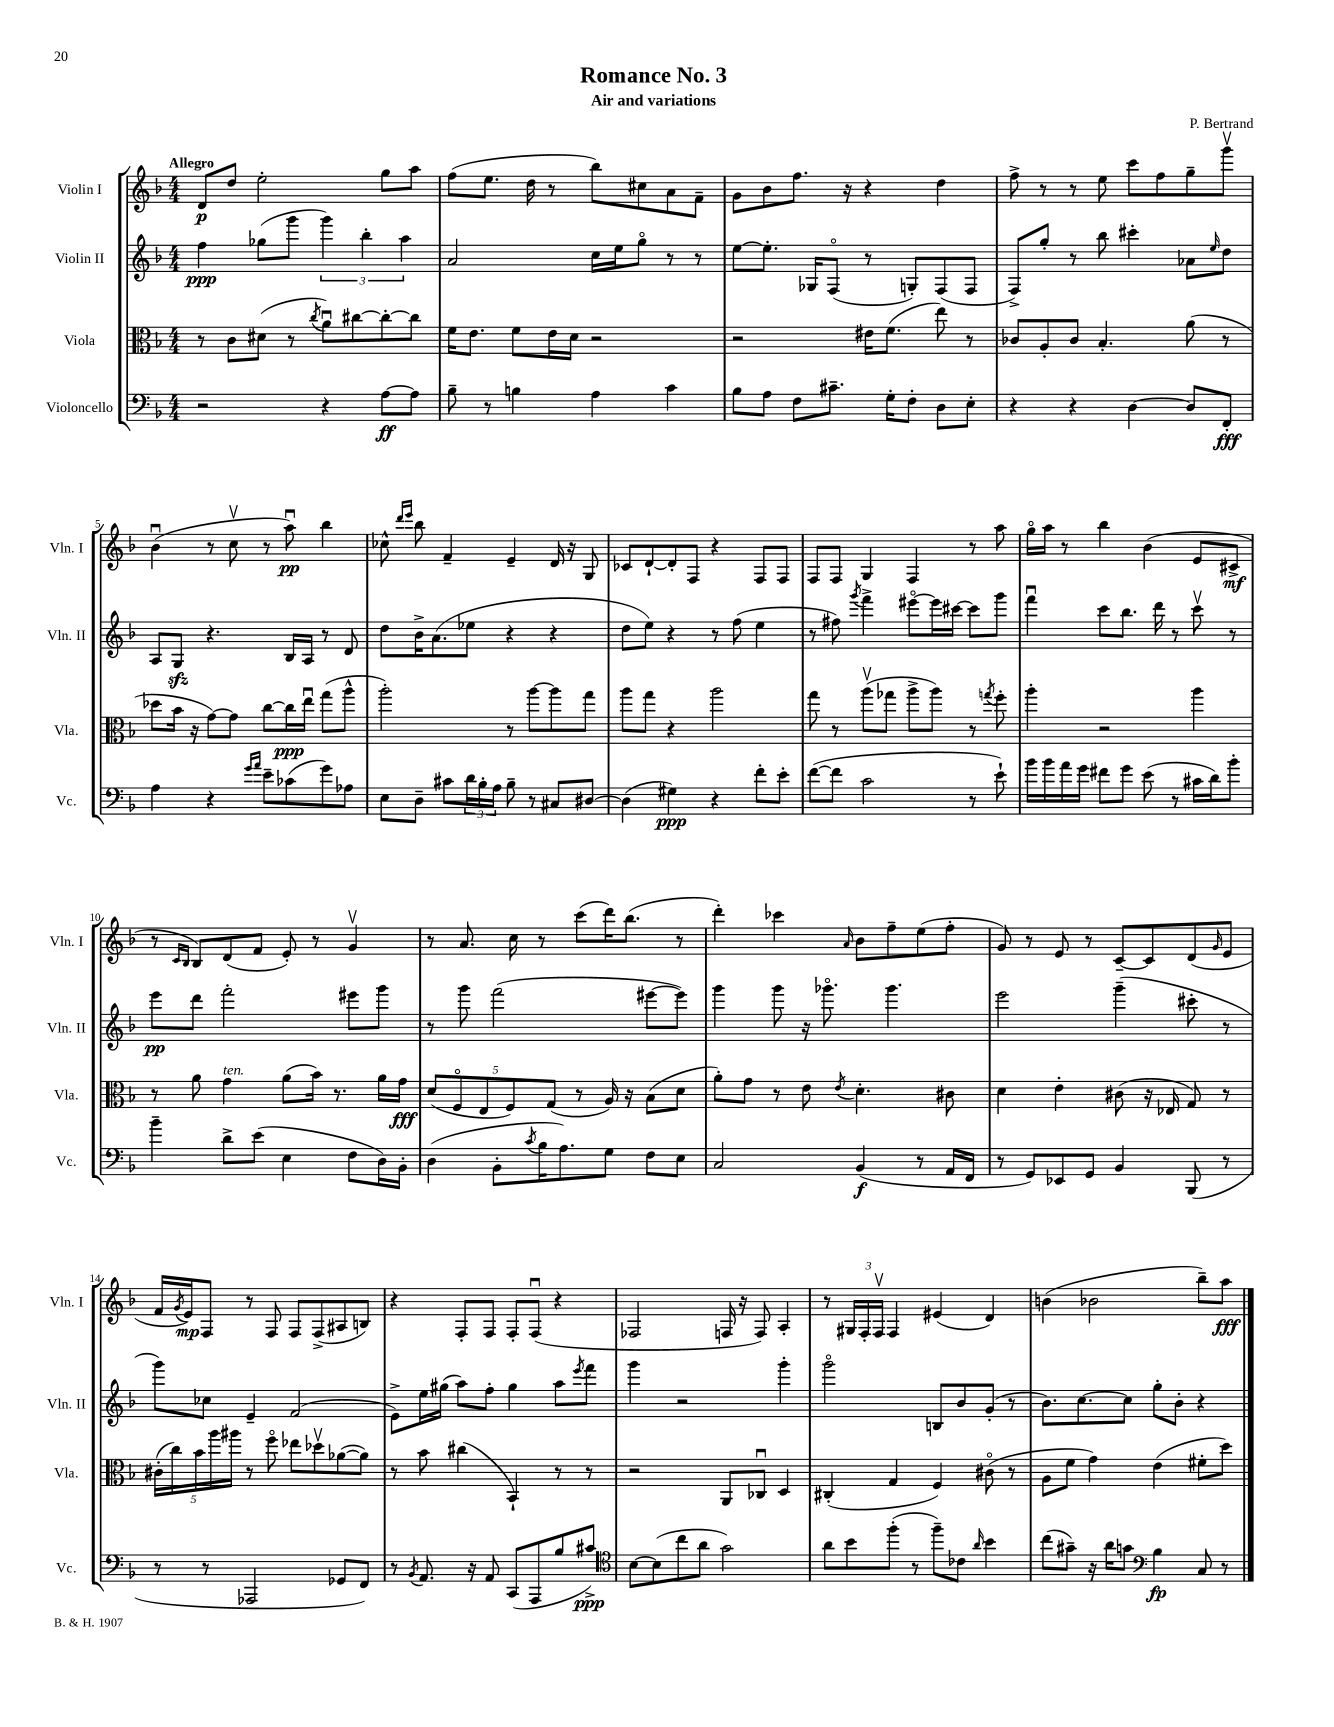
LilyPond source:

\header { title = "Romance No. 3" composer = "P. Bertrand" subtitle = "Air and variations" }
<<
\new StaffGroup <<
\new Staff = "s0" \with { instrumentName = "Violin I" shortInstrumentName = "Vln. I" } {
    \clef treble \key f \major \numericTimeSignature \time 4/4 \tempo "Allegro"
    d'8\p d''8 e''2-. g''8 a''8 |
    f''8( e''8. d''16 r8 bes''8) cis''8 a'8 f'8-- |
    g'8 bes'8 f''8. r16 r4 d''4 |
    f''8-> r8 r8 e''8 c'''8 f''8 g''8-- g'''8\upbow |
    bes'4\downbow( r8 c''8\upbow r8 a''8\downbow\pp) bes''4 |
    ces''8-^ \grace { d'''16 e'''16 } bes''8 f'4-- e'4-- d'16 r16 g8 |
    ces'8 d'8~-! d'8-. f8 r4 f8 f8 |
    f8 f8 g4 f4 r8 a''8 |
    g''16\flageolet a''16 r8 bes''4 bes'4( e'8 cis'8->\mf |
    r8 \grace { c'16 bes16 } bes8) d'8( f'8 e'8-.) r8 g'4\upbow |
    r8 a'8. c''16 r8 c'''8( d'''16) bes''8.( r8 |
    d'''4-.) ces'''4 \grace { a'16 } bes'8 f''8-- e''8( f''8-. |
    g'8) r8 e'8 r8 c'8~-- c'8 d'8( \grace { g'16 } e'8 |
    f'16 \acciaccatura { g'8 } e'16\mp) f8 r8 f8 f8 f8->( ais8 b8) |
    r4 f8-. f8 f8-. f8\downbow( r4 |
    fes2 f16 r16 f8) a4-. |
    r8 \tuplet 3/2 { gis16 f16-. f16\upbow } f4 eis'4( d'4) |
    b'4( bes'2 bes''8--) a''8\fff \bar "|." |
}
\new Staff = "s1" \with { instrumentName = "Violin II" shortInstrumentName = "Vln. II" } {
    \clef treble \key f \major \numericTimeSignature \time 4/4
    f''4\ppp ges''8( g'''8 \tuplet 3/2 { g'''4) bes''4-. a''4 } |
    a'2 c''16 e''16 g''8\flageolet r8 r8 |
    e''8~ e''8.-. ges16 f8\flageolet( r8 g8-.) f8( f8 |
    f8->) g''8-. r8 bes''8 cis'''4-. aes'8 \grace { e''16 } d''8 |
    a8 g8\sfz r4. bes16 a16 r8 d'8 |
    d''8 bes'16-> a'8.( ees''8 r4 r4 |
    d''8 e''8) r4 r8 f''8( e''4 |
    r8 fis''8) \acciaccatura { g'''8 } f'''4-> eis'''8~\flageolet eis'''16 cis'''16~ cis'''8 g'''8 |
    f'''4\downbow c'''8 bes''8. d'''16 r8 c'''8\upbow r8 |
    e'''8\pp d'''8 f'''2-. eis'''8 g'''8 |
    r8 g'''8 f'''2( eis'''8~ eis'''8) |
    g'''4 g'''8 r16 ges'''8.\flageolet ges'''4. |
    e'''2 g'''4--( cis'''8-. r8 |
    g'''8) ces''8 e'4-- f'2( |
    e'8->) e''16 gis''16( a''8) f''8-. gis''4 a''8 \acciaccatura { e'''8 } f'''8 |
    g'''4 r2 g'''4-. |
    g'''2\flageolet b8 bes'8 g'8-.( r8 |
    bes'8.) c''8.~ c''8 g''8-. bes'8-. r4 \bar "|." |
}
\new Staff = "s2" \with { instrumentName = "Viola" shortInstrumentName = "Vla." } {
    \clef alto \key f \major \numericTimeSignature \time 4/4
    r8 c'8 dis'8( r8 \acciaccatura { c''8 } a'8\downbow) cis''8~ cis''8~-. cis''8 |
    f'16 e'8. f'8 e'16 d'16 r2 |
    r2 eis'16 f'8.( e''8) r8 |
    ces'8 a8-. ces'8 bes4.-. a'8( r8 |
    des''8 bes'16 r16 g'8~) g'8 c''8~ c''16\ppp e''16\downbow g''8( a''8-^ |
    a''2-.) r8 a''8~ a''8 g''8 |
    a''8 g''8 r4 a''2 |
    g''8 r8 a''8\upbow( ges''8 a''8-> a''8) r8 \acciaccatura { g''8 } f''8-. |
    a''4-. r2 a''4 |
    r8 a'8 g'4^\markup { \italic "ten." } a'8( bes'16) r8. a'16 g'16\fff |
    \tuplet 5/4 { d'8( f8\flageolet e8 f8) g8( } r8 a16) r16 bes8( d'8 |
    a'8-.) g'8 r8 e'8 \acciaccatura { e'8 } d'4.-. cis'8 |
    d'4 e'4-. cis'8( r16 ees16 g8) r8 |
    \tuplet 5/4 { cis'16-.( c''16) bes'16 a''16 ais''16 } r8 f''8\flageolet ees''8 des''8\upbow aes'8~( aes'8) |
    r8 bes'8 cis''4( bes,4-!) r8 r8 |
    r2 a,8 ces8\downbow d4 |
    cis4-.( g4 f4) cis'8\flageolet( r8 |
    a8 f'8 g'4) e'4( fis'8-. d''8) \bar "|." |
}
\new Staff = "s3" \with { instrumentName = "Violoncello" shortInstrumentName = "Vc." } {
    \clef bass \key f \major \numericTimeSignature \time 4/4
    r2 r4 a8~\ff a8 |
    bes8-- r8 b4 a4 c'4 |
    bes8 a8 f8 cis'8.-- g16-. f8-. d8 e8-. |
    r4 r4 d4~ d8 f,8-.\fff |
    a4 r4 \grace { g'16 a'16 } e'8-- ces'8( g'8) aes8 |
    e8 d8-- cis'8 \tuplet 3/2 { d'16 bes16-. a16 } bes8-- r8 cis8 dis8~ |
    dis4( gis4\ppp) r4 f'8-. e'8-. |
    f'8~( f'8 c'2 r8 e'8-!) |
    bes'16 bes'16 a'16 g'16 fis'8 g'8 e'8( r8 cis'16 d'16) bes'8-. |
    bes'4-- d'8-> e'8( e4 f8 d16) bes,16-. |
    d4( bes,8-. \acciaccatura { c'8 } bes16 a8.) g8 f8 e8 |
    c2 bes,4\f( r8 a,16 f,16 |
    r8 g,8) ees,8 g,8 bes,4 bes,,8( r8 |
    r8 r8 aes,,2 ges,8 f,8) |
    r8 \acciaccatura { bes,8 } a,8. r16 a,8 c,8( a,,8 bes8 cis'8->\ppp) |
    \clef tenor bes8~ bes8( c''8 a'8 g'2) |
    a'8 bes'8 f''8-.( r8 f''8--) ces'8 \grace { a'16 } bes'4 |
    c''8( gis'8--) r16 a'16 g'8 \clef bass bes4\fp c8 r8 \bar "|." |
}
>>
>>
